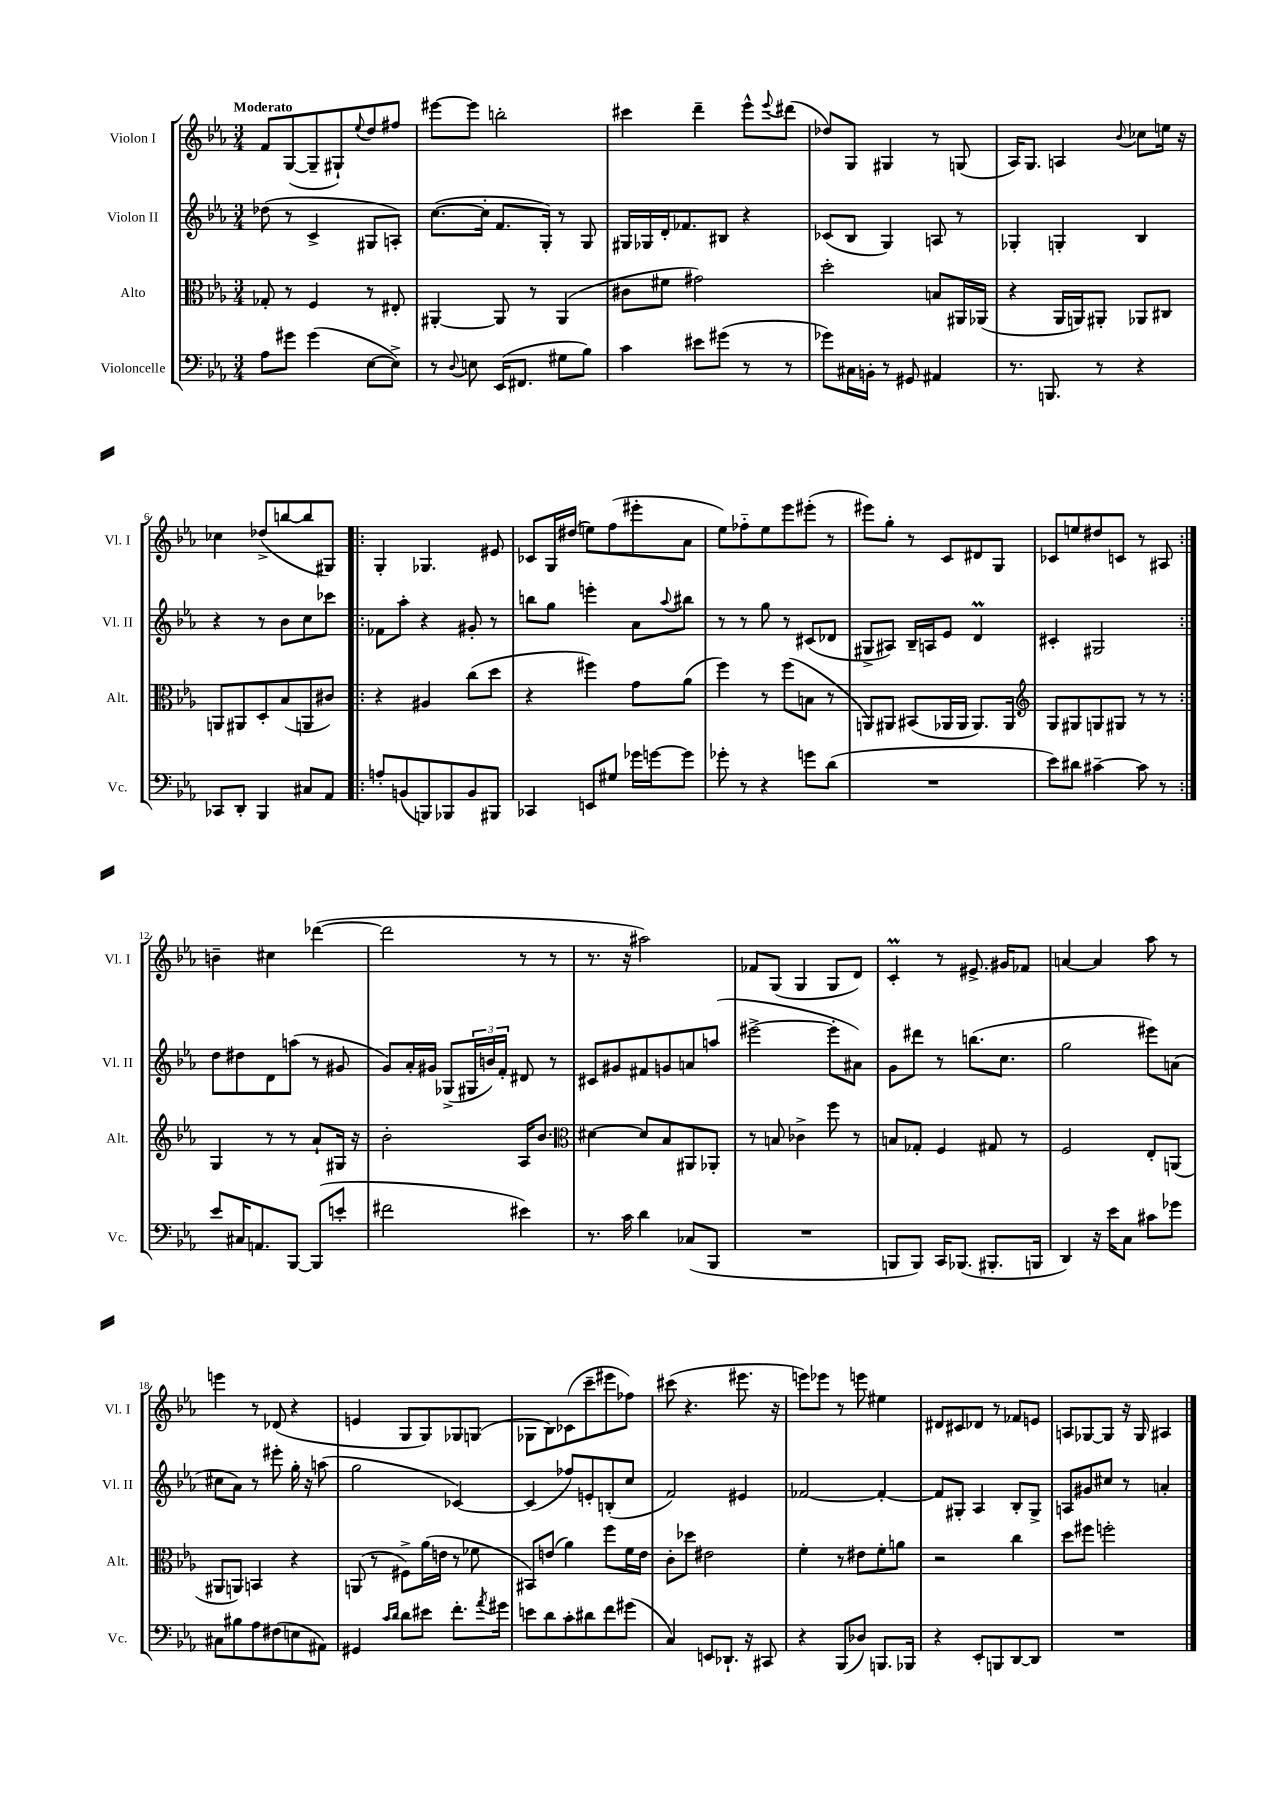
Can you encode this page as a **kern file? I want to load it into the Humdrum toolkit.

**kern	**kern	**kern	**kern
*staff4	*staff3	*staff2	*staff1
*clefF4	*clefC3	*clefG2	*clefG2
*k[b-e-a-]	*k[b-e-a-]	*k[b-e-a-]	*k[b-e-a-]
*M3/4	*M3/4	*M3/4	*M3/4
8A-\L	8G-'/	(8dd-\	8f/L
8g#\J	8r	8r	([8G/
(4g#\	4F/	4c^/	8G~/]
.	.	.	8G#`/)
.	.	.	8qqee-/
[8E-\L	8r	8G#/L	8dd/
8E-^\]J)	8E#'/	8A'/J)	8ff#/J
=	=	=	=
8r	[4AA#'/	([8.cc\L	[8eee#\L
8qqD/	.	.	.
8E\	.	.	8eee#\]J
.	.	16cc'\]Jk	.
(16EE-/LK	8AA#/]	8.f/L	2bb'\
8.FF#/J	.	.	.
.	8r	.	.
.	.	16G'/Jk)	.
8G#\L	(4AA#/	8r	.
8B-\J)	.	8G/	.
=	=	=	=
4c\	8c#\L	16G#/LL	4ccc#\
.	.	16G-/	.
.	8f#\J	16d'/J	.
.	.	8.f-/	.
8e#\L	2g#\)	.	4ddd~\
(8g#\J	.	8B#/J	.
8r	.	4r	8eee-^^\L
.	.	.	8qqeee-/
8r	.	.	(8ddd#\J
=	=	=	=
8g-\L)	2dd'\	(8c-/L	8dd-/L)
16C#\L	.	8B-/J	8G/J
16BB'\JJ	.	.	.
8r	.	4G/)	4G#/
8GG#/	.	.	.
4AA#/	8B/L	8A/	8r
.	16AA#/L	8r	(8G/
.	(16AA-/JJ	.	.
=	=	=	=
8.r	4r	4G-'/	16A-/LK)
.	.	.	8.G/J
8.BBB/	.	.	.
.	16AA-/LL	4G'/	4A/
.	16AA/J)	.	.
8r	8AA#'/J	.	.
.	.	.	8qqb-/
4r	8AA-/L	4B-/	8cc-\L
.	8C#/J	.	16ee\Jk
.	.	.	16r
=	=	=	=
8CC-/L	8AA/L	4r	4cc-\
8DD'/J	8AA#/	.	.
4BBB-/	8D'/	8r	(8dd-^/L
.	(8B-/	8b-\L	[8bb/
8C#/L	8AA/	8cc\	8bb/]
8AA-/J	8c#/J)	8ccc-\J	8G#/J)
=!|:	=!|:	=!|:	=!|:
8A'/L	4r	8f-\L	4G'/
(8BB/	.	8aa-'\J	.
8BBB/)	4A#/	4r	4.G-/
8BBB-/	.	.	.
8BB/	(8cc\L	8g#'/	.
8BBB#/J	8dd\J	8r	8e#/
=	=	=	=
4CC-/	4r	8bb\L	8c-/L
.	.	8gg\J	16G/L
.	.	.	(16dd#/JJ
8EE/L	4ff#\)	4eee'\	8ee\L)
8G#/J	.	.	(8ff\
16g-\LL	8g\L	8a-\L	8eee#'\
[16g\J	.	.	.
.	.	8qqaa-/	.
8g\]J	(8a-\J	8bb#\J	8a-\J
=	=	=	=
8g-'\	4ff\)	8r	8ee-\L)
8r	.	8r	8ff-'~\
4r	8r	8gg\	8ee-\
.	(8ff\L	8r	8eee-\
8g\L	8B\J	(8c#/L	(8eee#'\J
(8d\J	8r	8d-/J	8r
=	=	=	=
2.r	8AA/L)	8G#^/L	8eee#\L)
.	8AA#/J	8A#/J)	8gg'\J
.	(8BB#/L	16B-~/LL	8r
.	.	16A/J	.
.	16AA-/L	8e-/J	8c/L
.	16AA-/JJ	.	.
.	8.AA-/L)	4d/	8d#/
.	.	.	8G/J
.	16AA-/Jk	.	.
=	=	=	=
*	*clefG2	*	*
8e-\L)	8G/L	4c#'/	8c-/L
8d#\J	8G#/	.	8ee/
[4c#~\	8G/	2G#/	8dd#/
.	8G#/J	.	8c/J
8c#\]	8r	.	8r
8r	8r	.	8A#/
=:|!	=:|!	=:|!	=:|!
8e-/L	4G/	8dd\L	4b~\
16C#/K	.	8dd#\	.
8.AA/	.	.	.
.	8r	8d\	4cc#\
[8BBB-/J	8r	(8aa\J	.
(8BBB-/]L	8a-`/L	8r	([4ddd-\
8e'/J	16G#/Jk	8g#/	.
.	16r	.	.
=	=	=	=
2f#\	2b-'\	8g/L)	2ddd-\]
.	.	16a-'/L	.
.	.	16g#/JJ	.
.	.	(8G-^/L	.
.	.	24G#/L	.
.	.	24b/)	.
.	.	24f'/JJ	.
4e#\)	16A-/LK	8d#/	8r
.	8.b-/J	.	.
.	.	8r	8r
=	=	=	=
*	*clefC3	*	*
8.r	[4d#\	8c#/L	8.r
.	.	8g#/	.
16c\	.	.	16r
4d\	8d#/]L	8f#/	2aa#\)
.	8B-/	8g/	.
(8C-/L	8AA#/	8a/	.
8BBB-/J	8AA-'/J	(8aa/J	.
=	=	=	=
2.r	8r	[2eee#^\	8f-/L
.	8B/	.	(8G/J
.	4c-^\	.	4G/
.	8ff\	8eee#'\]L	8G/L
.	8r	8a#\J)	8d/J)
=	=	=	=
8BBB/L	8B/L	8g\L	4c'/
8BBB/J)	8G-'/J	8ddd#\J	.
16CC/LK	4F/	8r	8r
(8.BBB-/J	.	.	.
.	.	(8.bb\L	8.e#^/
8.BBB#'/L	8G#/	.	.
.	.	8.cc\J	16g#/LK
.	8r	.	8f-/J
16BBB/Jk	.	.	.
=	=	=	=
4DD/)	2F/	2gg\	[4a/
16r	.	.	4a/]
16e-\LK	.	.	.
8C\J	.	.	.
8c#\L	8E-'/L	8eee#\L)	8aa-\
8g-\J	(8AA/J	(8a\J	8r
=	=	=	=
8C#\L	8AA#/L	8cc#\L	4eee\
8B#\	8AA/J)	8a-\J)	.
8A-\	4BB/	8r	8r
(8F#\	.	8eee#'\	(8d-/
8E\	4r	16gg'\	4r
.	.	16r	.
8AA#\J)	.	(8aa\	.
=	=	=	=
4GG#/	(8AA/	2gg\	4e/
.	8r	.	.
16qqc/LL	.	.	.
16qqd/JJ	.	.	.
8d\L	8F#^\L)	.	8G/L
8e#\J	(16a-\L	.	8G/)
.	16e\JJ	.	.
8.f'\L	8r	[4c-/)	8G-/
.	8f-\	.	(8G/J
8qa-/	.	.	.
16g#\Jk	.	.	.
=	=	=	=
8e\L	8BB#/L)	(4c-/]	8G-\L
8d\	(8e/J	.	8B-\)
8c'\	4a-\)	8ff-/L)	(8c-\
8d#\	.	8e'/	8ccc~\
8f\	8ff\L	(8B'/	8eee#\
(8g#\J	16f\L	8cc/J	8ff-\J)
.	16e\JJ	.	.
=	=	=	=
4C/)	8c'\L	2f/)	(8ccc#\
.	8dd-\J	.	4.r
8EE/L	2e#\	.	.
8.DD-`/J	.	.	.
.	.	4e#/	8.eee#\
16r	.	.	.
8CC#/	.	.	.
.	.	.	16r
=	=	=	=
4r	4f'\	[2f-/	8eee\L)
.	.	.	8eee-\J
(8BBB-/L	8r	.	8r
8D-/J)	8e#\L	.	8eee\
8.BBB/L	8f'\	4f-'/_	4ee#\
.	8a\J	.	.
16BBB-/Jk	.	.	.
=	=	=	=
4r	2r	8f-/]L	8d#/L
.	.	8G#'/J	8c#/
8EE-'/L	.	4A-/	8d-/J
8BBB/	.	.	8r
[8DD/	4cc\	8B-'/L	8f-/L
8DD/]J	.	8G#^/J	8e/J
=	=	=	=
2.r	8dd\L	8A/L	8A/L
.	8ff#\J	8g#/	[8G-/
.	2ff'\	8cc#/J	8G-/]J
.	.	8r	16r
.	.	.	16G-/
.	.	4a'/	4A#/
==	==	==	==
*-	*-	*-	*-
